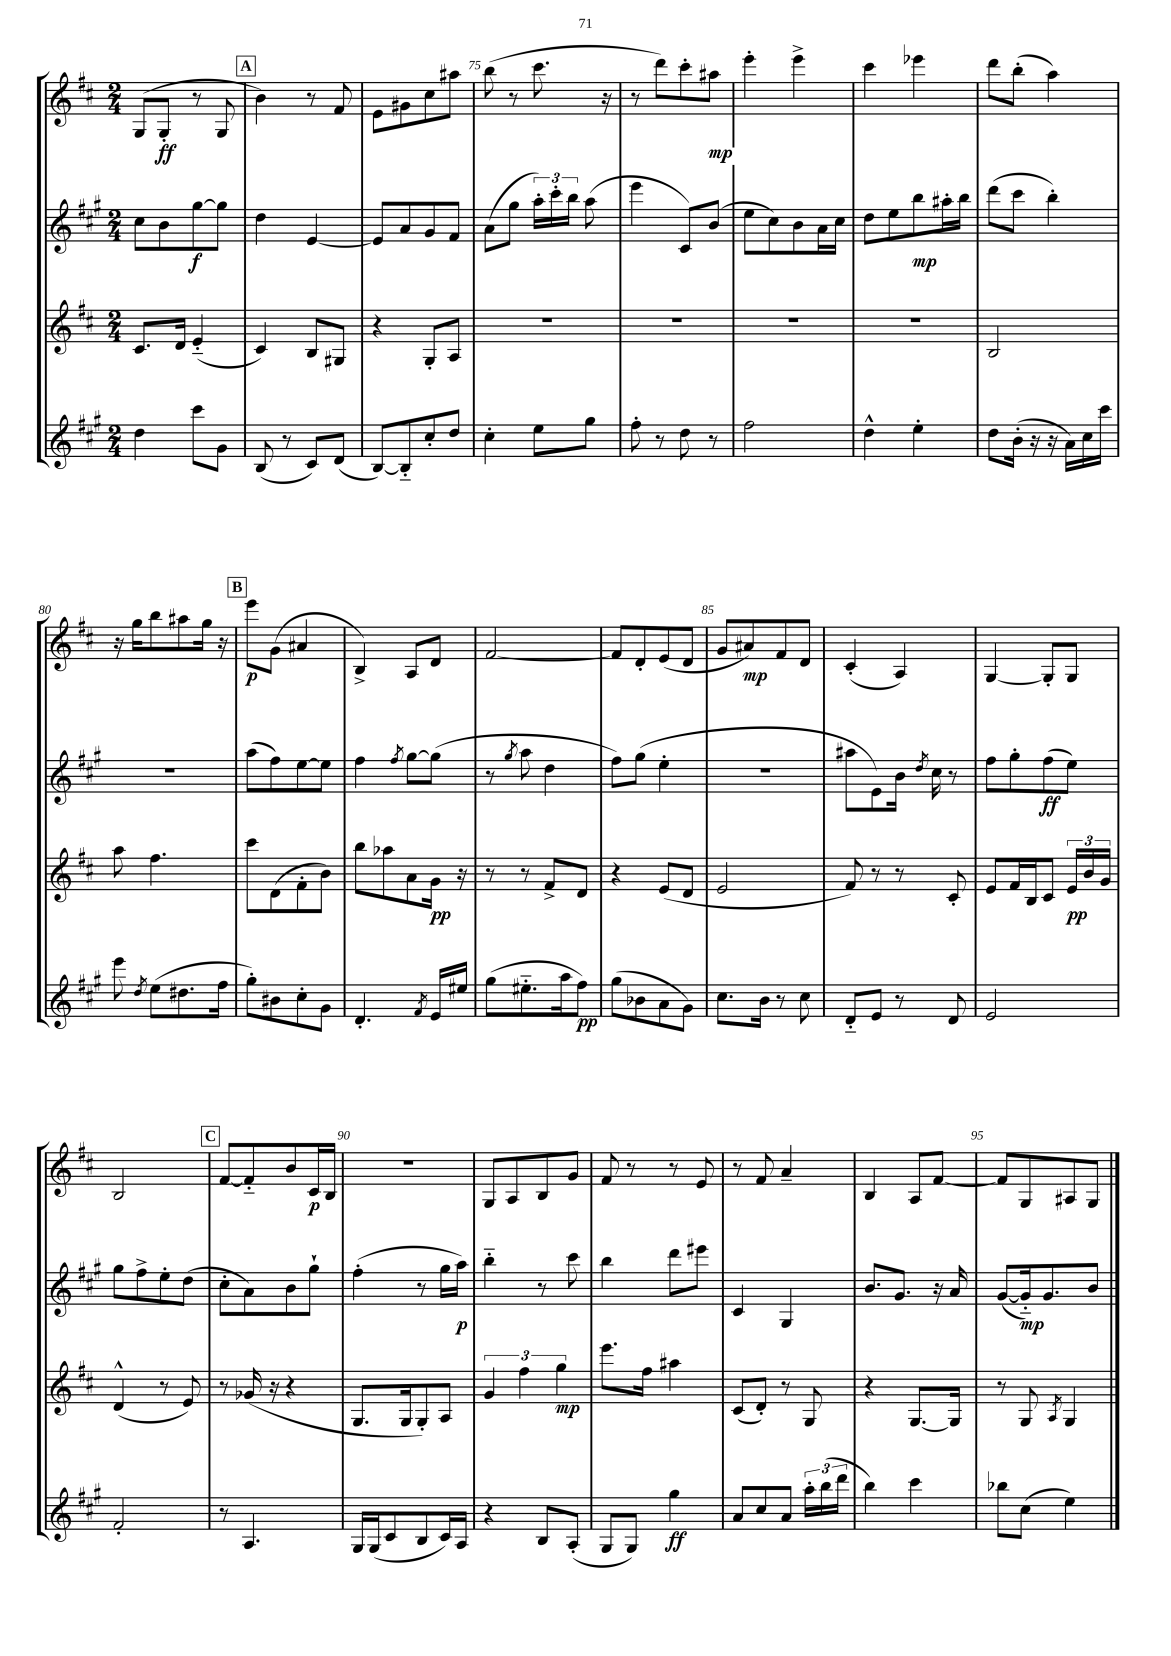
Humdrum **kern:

**kern	**kern	**kern	**kern
*staff4	*staff3	*staff2	*staff1
*clefG2	*clefG2	*clefG2	*clefG2
*k[f#c#g#]	*k[f#c#]	*k[f#c#g#]	*k[f#c#]
*M2/4	*M2/4	*M2/4	*M2/4
4dd	8.c#	8cc#	(8G
.	.	8b	8G'
.	16d	.	.
8ccc#	(4e'~	[8gg#	8r
8g#	.	8gg#]	8G
=	=	=	=
(8B	4c#)	4dd	4b)
8r	.	.	.
8c#)	8B	[4e	8r
(8d	8G#	.	8f#
=	=	=	=
[8B)	4r	8e]	8e
8B'~]	.	8a	8g#
8cc#'	8G'	8g#	8cc#
8dd	8A	8f#	8aa#
=	=	=	=
4cc#'	2r	(8a	(8bb
.	.	8gg#	8r
8ee	.	24aa')	8.ccc#
.	.	24ccc#'	.
.	.	24bb	.
8gg#	.	(8aa	.
.	.	.	16r
=	=	=	=
8ff#'	2r	4eee	8r
8r	.	.	8ddd)
8dd	.	8c#)	8ccc#'
8r	.	(8b	8aa#
=	=	=	=
2ff#	2r	8ee	4eee'
.	.	8cc#)	.
.	.	8b	4eee^
.	.	16a	.
.	.	16cc#	.
=	=	=	=
4dd^^	2r	8dd	4ccc#
.	.	8ee	.
4ee'	.	8bb	4eee-
.	.	16aa#'	.
.	.	16bb	.
=	=	=	=
8dd	2B	(8ddd	8ddd
(16b'	.	8ccc#	(8bb'
16r	.	.	.
16r	.	4bb')	4aa)
16a)	.	.	.
16cc#	.	.	.
16ccc#	.	.	.
=	=	=	=
8eee	8aa	2r	16r
.	.	.	16gg
8qdd	.	.	.
(8ee	4.ff#	.	8bb
8.dd#	.	.	8aa#
.	.	.	16gg
16ff#	.	.	16r
=	=	=	=
8gg#')	8ccc#	(8aa	8eee
8b#	(8d	8ff#)	(8g
8cc#'	8f#'	[8ee	4a#
8g#	8b)	8ee]	.
=	=	=	=
4.d'	8bb	4ff#	4B^)
.	8aa-	.	.
.	.	8qff#	.
.	8a	[8gg#	8A
8qf#	.	.	.
16e	16g	(8gg#]	8d
16ee#	16r	.	.
=	=	=	=
(8gg#	8r	8r	[2f#
.	.	8qgg#	.
8.ee#'~	8r	8aa	.
.	8f#^	4dd	.
16aa	.	.	.
8ff#)	8d	.	.
=	=	=	=
(8gg#	4r	8ff#)	8f#]
8b-	.	(8gg#	8d'
8a	(8e	4ee'	(8e
8g#)	8d	.	8d
=	=	=	=
8.cc#	2e	2r	8g
.	.	.	8a#)
16b	.	.	.
8r	.	.	8f#
8cc#	.	.	8d
=	=	=	=
8d'~	8f#)	8aa#	(4c#'
8e	8r	8e)	.
8r	8r	16b	4A)
.	.	8qdd	.
.	.	16cc#	.
8d	8c#'	8r	.
=	=	=	=
2e	8e	8ff#	[4G
.	16f#	8gg#'	.
.	16B	.	.
.	8c#	(8ff#	8G']
.	24e	8ee)	8G
.	24b	.	.
.	24g	.	.
=	=	=	=
2f#'	(4d^^	8gg#	2B
.	.	8ff#^	.
.	8r	8ee'	.
.	8e)	(8dd	.
=	=	=	=
8r	8r	8cc#'	[8f#
4.A	(16g-	8a)	8f#'~]
.	16r	.	.
.	4r	8b	8b
.	.	8gg#`	16c#
.	.	.	16B
=	=	=	=
16G#	8.G	(4ff#'	2r
(16G#	.	.	.
8c#	.	.	.
.	16G	.	.
8B	8G')	8r	.
16c#)	8A	16gg#	.
16A	.	16aa)	.
=	=	=	=
4r	6g	4bb'~	8G
.	.	.	8A
.	6ff#	.	.
8B	.	8r	8B
.	6gg	.	.
(8A'	.	8ccc#	8g
=	=	=	=
8G#	8.eee	4bb	8f#
8G#)	.	.	8r
.	16ff#	.	.
4gg#	4aa#	8ddd	8r
.	.	8eee#	8e
=	=	=	=
8a	(8c#	4c#	8r
8cc#	8d')	.	8f#
8a	8r	4G#	4a~
24aa'	8G	.	.
(24bb	.	.	.
24ddd	.	.	.
=	=	=	=
4bb)	4r	8.b	4B
.	.	8.g#	.
4ccc#	[8.G	.	8A
.	.	16r	[8f#
.	16G]	16a	.
=	=	=	=
8bb-	8r	([8g#	8f#]
(8cc#	8G	16g#'~])	8G
.	.	8.g#	.
.	8qA	.	.
4ee)	4G	.	8A#
.	.	8b	8G
==	==	==	==
*-	*-	*-	*-
